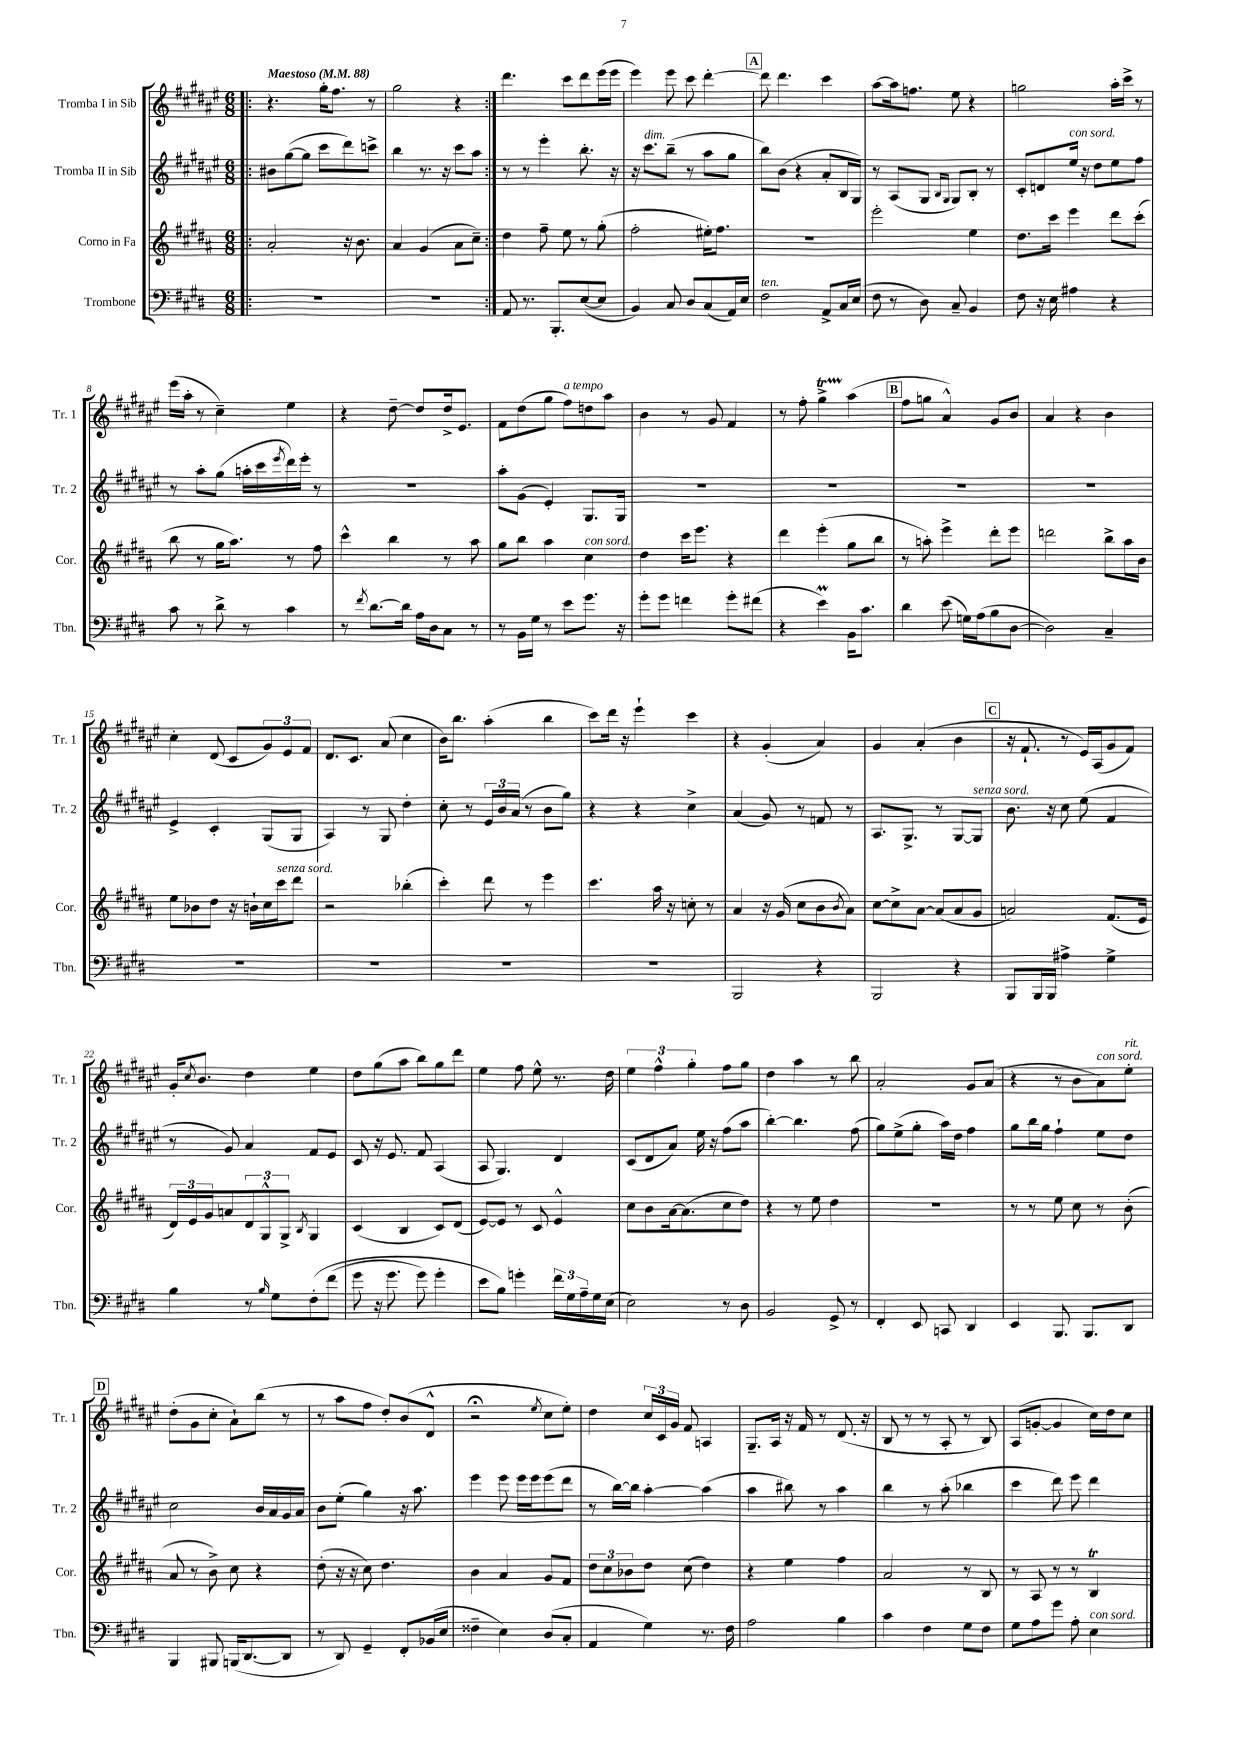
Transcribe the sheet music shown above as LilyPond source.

<<
\new StaffGroup <<
\new Staff = "s0" \with { instrumentName = "Tromba I in Sib" shortInstrumentName = "Tr. 1" } {
    \clef treble \key fis \major \numericTimeSignature \time 6/8 \tempo "Maestoso" 4 = 88
    \repeat volta 2 { \bar ".|:" r4. gis''16-. fis''8. r8 |
    gis''2 r4 | }
    dis'''4. cis'''8 dis'''8 eis'''16( eis'''16 |
    eis'''4) eis'''8 cis'''8 dis'''4~-. |
    \mark \markup { \box "A" } dis'''8 dis'''4. cis'''4 |
    ais''8~ ais''16 f''8. eis''8 r4 |
    g''2 ais''16-. cis'''16-> r8 |
    eis'''16( ais''16-. r8 cis''4--) eis''4 |
    r4 dis''8~-- dis''8 dis''16-> eis'8. |
    fis'8 dis''8( gis''8 fis''8^\markup { \italic "a tempo" }) d''8 ais''8 |
    b'4 r8 gis'8 fis'4 |
    r8 fis''8-. gis''4->\startTrillSpan ais''4\stopTrillSpan( |
    \mark \markup { \box "B" } fis''8 g''8 ais'4-^) gis'8 b'8 |
    ais'4 r4 b'4 |
    cis''4-. dis'8( cis'8 \tuplet 3/2 { gis'8) eis'8 fis'8 } |
    dis'8. cis'8. ais'8( cis''4 |
    b'16) b''8. ais''4-.( b''4 |
    cis'''8) dis'''16 r16 eis'''4-! cis'''4 |
    r4 gis'4-.( ais'4) |
    gis'4 ais'4-.( b'4 |
    \mark \markup { \box "C" } r16 fis'8.-! r8 eis'16) ais16( gis'8 fis'8) |
    gis'16-. \acciaccatura { cis''8 } b'8. dis''4 eis''4 |
    dis''8 gis''8( ais''8 b''8) gis''8 dis'''8 |
    eis''4 fis''8 eis''8-^ r8. dis''16 |
    \tuplet 3/2 { eis''4 fis''4-^ gis''4-. } fis''8 gis''8 |
    dis''4 ais''4 r8 b''8 |
    ais'2-. gis'8 ais'8( |
    r4 r8 b'8 ais'8^\markup { \italic "con sord." }) eis''8-.^\markup { \italic "rit." } |
    \mark \markup { \box "D" } dis''8-.( gis'8 cis''8-. ais'8-!) b''8( r8 |
    r8 ais''8 fis''8 dis''8-.) b'8( dis'8-^ |
    r2\fermata \acciaccatura { eis''8 } cis''8 eis''8-.) |
    dis''4 \tuplet 3/2 { cis''16 cis'16 gis'16 } fis'8 a4 |
    gis8.-- ais16 r16 fis'16 r8 dis'8.( r16 |
    b8 r8 r8 ais8-. r8 b8) |
    ais8( g'8~-. g'4 cis''16) dis''16 cis''8 \bar "|." |
}
\new Staff = "s1" \with { instrumentName = "Tromba II in Sib" shortInstrumentName = "Tr. 2" } {
    \clef treble \key fis \major \numericTimeSignature \time 6/8
    \repeat volta 2 { \bar ".|:" bis'8 gis''8~( gis''8 cis'''8 dis'''8) c'''8-> |
    b''4 r8. r16 cis'''8 ais''8 | }
    r8 r8 eis'''4-. b''8.-. r16 |
    r16 cis'''8.^\markup { \italic "dim." } b''8--( r8 ais''8 gis''8 |
    \mark \markup { \box "A" } b''8) b'8( r4 ais'8-. b16 gis16) |
    r8 ais8( gis8 \grace { b16 gis16 } gis8) b8-. r8 |
    cis'8-. d'8 eis''16^\markup { \italic "con sord." } r16 dis''8 eis''8 fis''8 |
    r8 ais''8-. gis''8( a''16-. cis'''16 \acciaccatura { eis'''8 } dis'''16) eis'''16-. r8 |
    R2. |
    ais''8-. gis'8( eis'4-.) gis8. gis16 |
    R2. |
    R2. |
    \mark \markup { \box "B" } R2. |
    R2. |
    eis'4-> cis'4-. gis8( gis8 |
    ais4) r8 gis8 dis''4-. |
    cis''8-. r8 \tuplet 3/2 { eis'16 b'16 ais'16( } r8 b'8 gis''8) |
    r4 r4 cis''4-> |
    ais'4( gis'8) r8 f'8 r8 |
    ais8. gis8.-> r8 gis8~ gis8^\markup { \italic "senza sord." } |
    \mark \markup { \box "C" } b'8. r16 cis''8 eis''8( fis'4 |
    r8 gis'8) ais'4 fis'8 eis'8 |
    cis'8 r16 eis'8. fis'8 ais4( |
    ais8 gis4.) dis'4 |
    cis'8( dis'8 ais'8) eis''16 r16 fis''8( ais''8 |
    b''4~-.) b''4. fis''8( |
    gis''8) eis''8->( gis''8-. ais''16) dis''16 fis''4 |
    gis''8 b''16 gis''16 fis''4-! eis''8 dis''8 |
    \mark \markup { \box "D" } cis''2 b'16 ais'16 gis'16 ais'16 |
    b'8 eis''8-.( gis''4) r16 ais''8. |
    eis'''4 eis'''8 eis'''16 eis'''16 eis'''8( dis'''8 |
    r8 b''16~) b''16 ais''4~-. ais''4( |
    ais''4 bis''8) r8 ais''4 |
    b''4 r8 ais''8-.( bes''4 |
    cis'''4 dis'''8) eis'''8 dis'''4 \bar "|." |
}
\new Staff = "s2" \with { instrumentName = "Corno in Fa" shortInstrumentName = "Cor." } {
    \clef treble \key b \major \numericTimeSignature \time 6/8
    \repeat volta 2 { \bar ".|:" ais'2-. r16 b'8. |
    ais'4 gis'4( ais'8 cis''8--) | }
    dis''4 fis''8-- e''8 r8 gis''8-.( |
    fis''2-. eis''16-.) fis''8. |
    \mark \markup { \box "A" } R2. |
    e'''2-. e''4 |
    dis''8. cis'''16 e'''4 dis'''8 cis'''8-.( |
    b''8 r8 gis''16 ais''8.) r8 fis''8 |
    cis'''4-^ b''4 r8 ais''8 |
    gis''8 b''8 ais''4 cis''4^\markup { \italic "con sord." } |
    dis''4 cis'''16 e'''8. r4 |
    dis'''4 e'''4-.( gis''8 b''8 |
    \mark \markup { \box "B" } r8 a''8-.) e'''4-> dis'''8-. e'''8 |
    d'''2 b''8-> ais''16 b'16 |
    e''8 bes'8 dis''8 r16 b'16-! cis''16 cis'''16^\markup { \italic "senza sord." } dis'''8 |
    r2 bes''4-.( |
    cis'''4-.) dis'''8 r8 e'''4 |
    cis'''4. ais''16 r16 c''8-. r8 |
    ais'4 r16 gis'16( cis''8 b'8 \acciaccatura { b'8 } ais'8) |
    cis''8~ cis''8-> ais'8~ ais'8( ais'8 gis'8 |
    \mark \markup { \box "C" } a'2) fis'8.( e'16 |
    \tuplet 3/2 { dis'16) e'16 gis'16 } a'8 \tuplet 3/2 { dis'8 gis8-^ gis8-> } \acciaccatura { b8 } gis4 |
    cis'4( b4 cis'8) dis'8( |
    e'8~) e'8 r8 cis'8 e'4-^ |
    cis''8 b'8 ais'16~ ais'8.( cis''8 dis''8) |
    r4 r8 e''8 dis''4 |
    R2. |
    r8 r8 e''8 cis''8 r8 b'8-.( |
    \mark \markup { \box "D" } ais'8 r8 b'8->) cis''8 r4 |
    dis''8-.( r16 r16 cis''8) dis''4. |
    b'4 ais'4 gis'8 fis'8 |
    \tuplet 3/2 { dis''8 cis''8 bes'8 } dis''8 cis''8( dis''4) |
    r4 e''4 fis''4 |
    ais'2 r8 b8 |
    r8 ais8 r8 r8 b4\trill \bar "|." |
}
\new Staff = "s3" \with { instrumentName = "Trombone" shortInstrumentName = "Tbn." } {
    \clef bass \key e \major \numericTimeSignature \time 6/8
    \repeat volta 2 { \bar ".|:" R2. |
    R2. | }
    a,8 r8. b,,8.-. e8~( e8 |
    b,4) cis8 dis8 cis8( a,16) e16 |
    \mark \markup { \box "A" } fis2^\markup { \italic "ten." } a,8-> cis16 e16( |
    fis8 r8 dis8) cis8-- b,4 |
    fis8 r16 e16 ais4 r4 |
    cis'8 r8 dis'8-> r8 cis'4 |
    r8 \acciaccatura { fis'8 } dis'8.~ dis'16 a16 dis16 cis8 r8 |
    r8 b,16 gis16 r8 e'8 gis'8. r16 |
    gis'8-. gis'8 f'4 gis'8-. fis'8( |
    r4 e'4\prall) b,16 cis'8. |
    \mark \markup { \box "B" } dis'4 e'8( g16) a16( b8 dis8~ |
    dis2) cis4-- |
    R2. |
    R2. |
    R2. |
    R2. |
    b,,2 r4 |
    b,,2 r4 |
    \mark \markup { \box "C" } b,,8 b,,16 b,,16 ais4-> gis4-> |
    b4 r8 \grace { b16 } gis8 fis8-.\( fis'8( |
    gis'8 r16 gis'8. gis'8) gis'4-. |
    e'8 b8\) g'4-. \tuplet 3/2 { fis'16 gis16 a16-- } gis16 e16( |
    e2) r8 dis8 |
    b,2 gis,8-> r8 |
    fis,4-. e,8 c,8 dis,4 |
    e,4 b,,8. b,,8. dis,8 |
    \mark \markup { \box "D" } b,,4 bis,,8 b,,16( dis,8.~ dis,8 |
    r8 dis,8) gis,4-- fis,8-. bes,16( e16 |
    fisis4-- e4) dis8( cis8-. |
    a,4 gis4) r8. fis16 |
    a2 b4 |
    cis'4 fis4 gis8 fis8 |
    gis8 a8 gis'8 a8-. e4^\markup { \italic "con sord." } \bar "|." |
}
>>
>>
